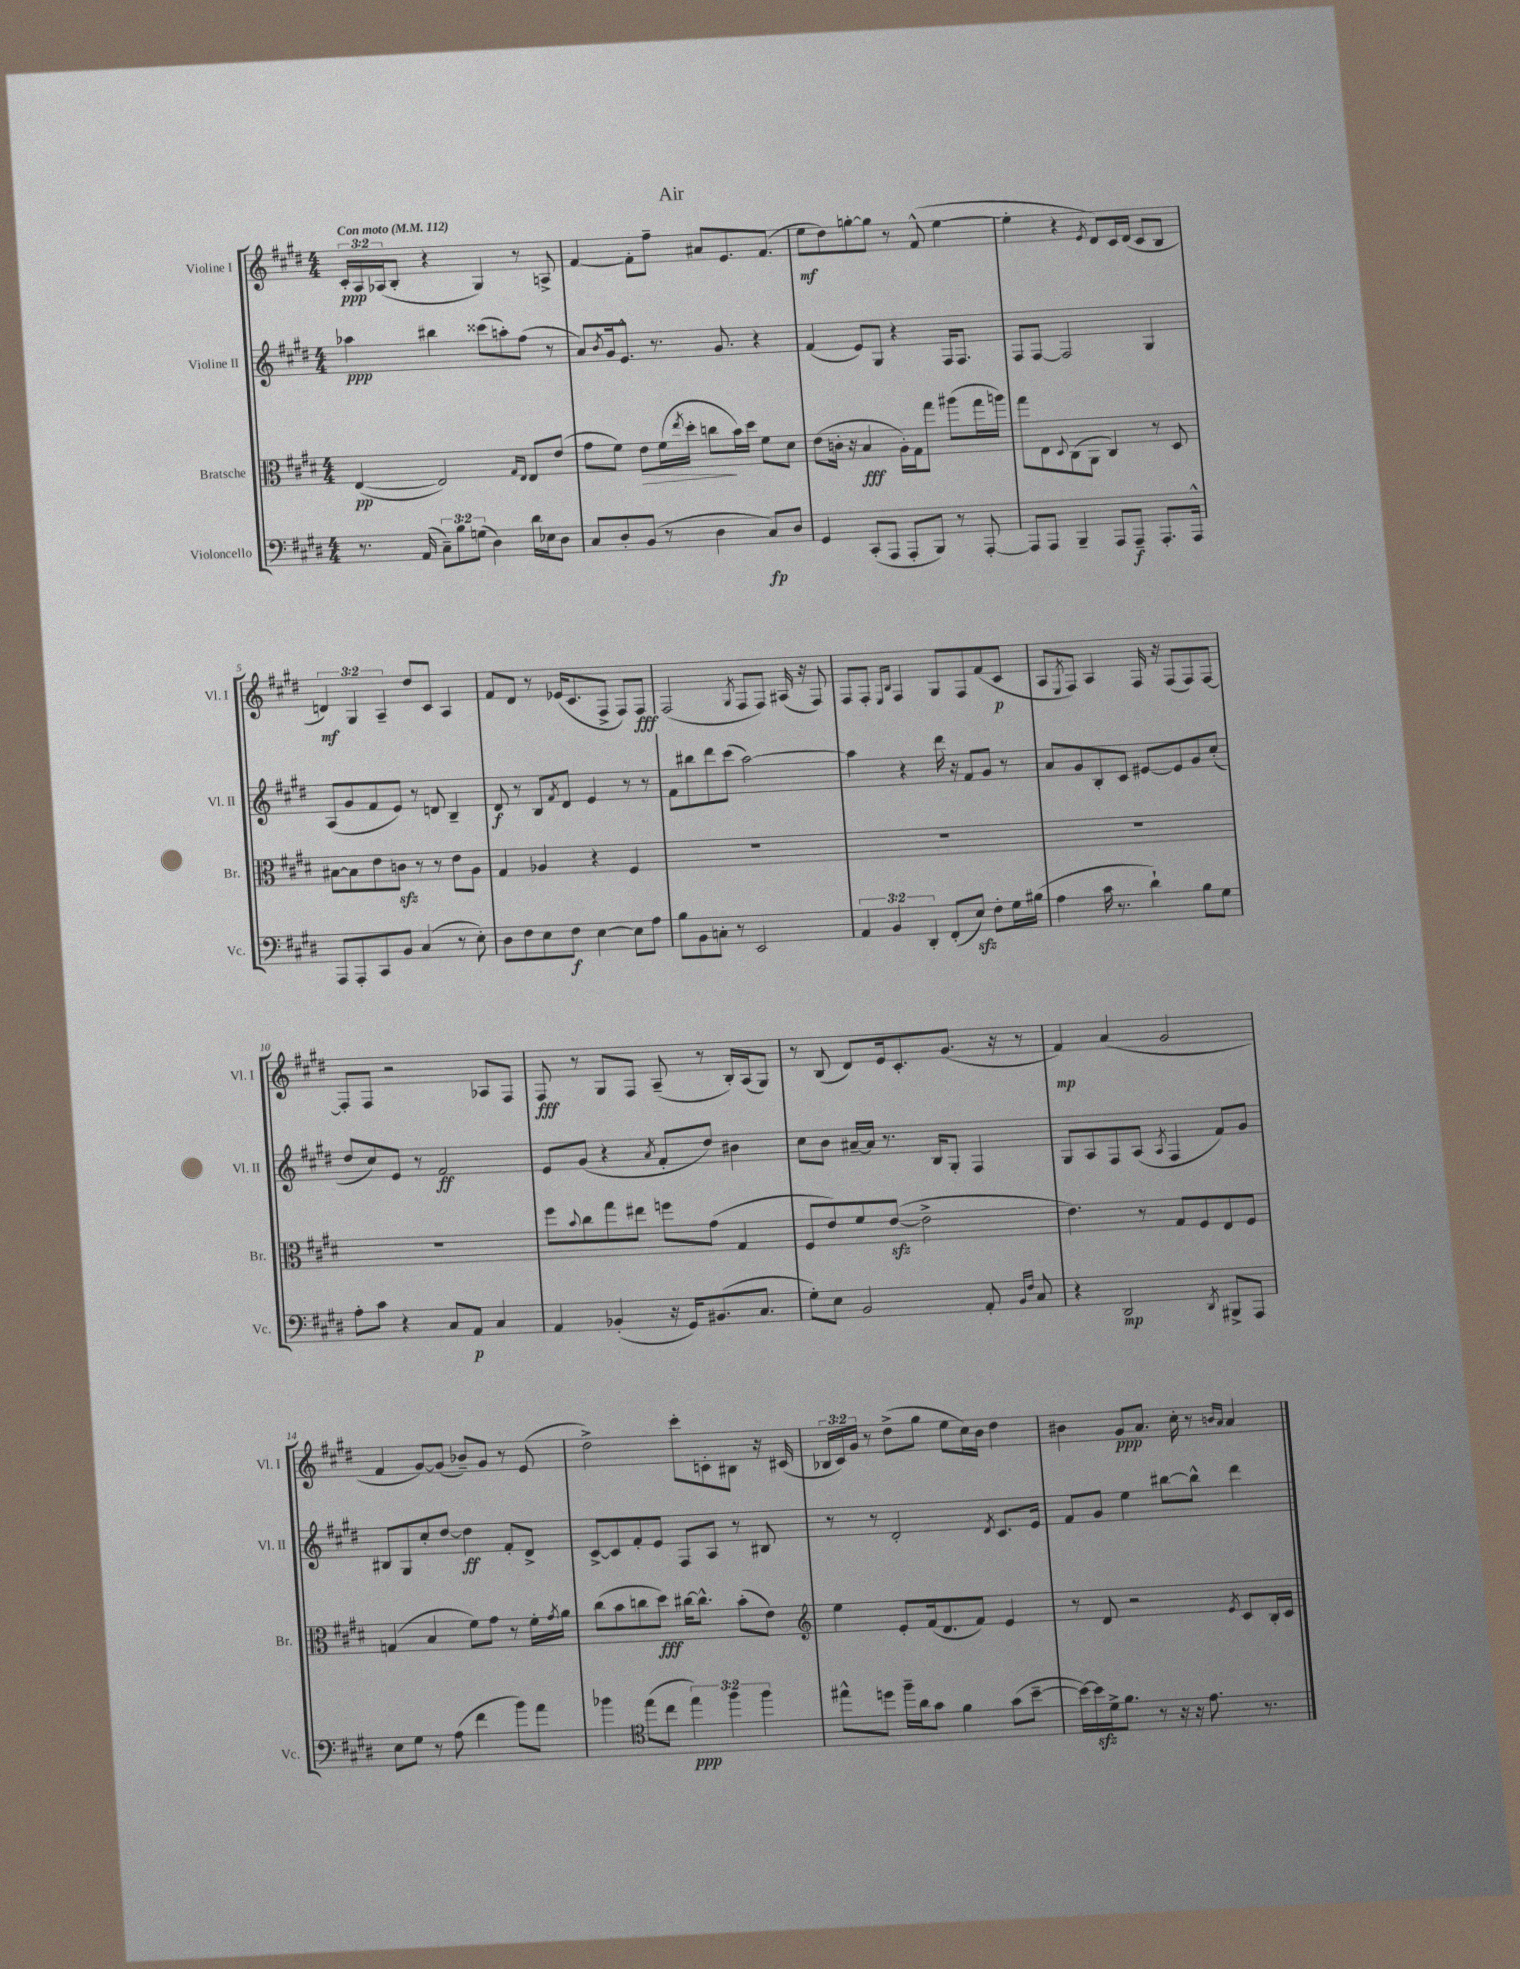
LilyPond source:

\header { title = "Air" }
<<
\new StaffGroup <<
\new Staff = "s0" \with { instrumentName = "Violine I" shortInstrumentName = "Vl. I" } {
    \clef treble \key e \major \numericTimeSignature \time 4/4 \override Staff.TupletNumber.text = #tuplet-number::calc-fraction-text \tempo "Con moto" 4 = 112
    \tuplet 3/2 { cis'16-.\ppp a16 aes16( } b8-. r4 gis4) r8 a8-> |
    fis'4~ fis'8-. fis''8-- ais'8 e'8. fis'8.( |
    e''8\mf dis''8) g''8~-. g''8 r8 fis'8-^( e''4~ |
    e''4-. r4 \acciaccatura { e'8 } dis'8) cis'16 dis'16( cis'8 b8 |
    \tuplet 3/2 { d'4\mf) gis4 a4-- } dis''8 cis'8 a4 |
    fis'8 dis'8 r8 ees'16( cis'8. fis8-> fis8) fis8\fff |
    fis2( \acciaccatura { gis8 } fis8 fis8) ais16( r16 fis8) |
    fis8 fis8-. \grace { e16 b16 } fis4 gis8 fis8 fis'8( cis'8\p |
    a8 \acciaccatura { e8 } fis8) a4 fis16 r16 fis8( fis8) fis8~ |
    fis8-. fis8 r2 aes8 fis8 |
    fis8\fff r8 gis8 fis8 a8--( r8 b16-.) a16( gis8) |
    r8 b8( dis'8) e'16 cis'8.-. gis'8.( r16 r8 |
    fis'4\mp) a'4( gis'2 |
    fis'4 gis'8~) gis'8( bes'8--) gis'8 r8 e'8( |
    dis''2->) cis'''8-. c'8-. bis8 r16 cis'16( |
    \tuplet 3/2 { bes16 cis'16) gis'16 } r8 dis''8->( gis''8 e''8 cis''16) b'16 dis''4 |
    bis'4 gis'8\ppp a'8. cis''16-. r8 \grace { b'16 a'16 } a'4 \bar "|." |
}
\new Staff = "s1" \with { instrumentName = "Violine II" shortInstrumentName = "Vl. II" } {
    \clef treble \key e \major \numericTimeSignature \time 4/4
    aes''4\ppp bis''4 cisis'''8( a''8-.) fis''8( r8 |
    a'8) \acciaccatura { b'8 } gis'16 e'8.-^ r8. gis'8. r4 |
    fis'4( e'8) gis8 r4 fis16 fis8. |
    fis8 fis8~ fis2 gis4 |
    a8( gis'8 fis'8 e'8) r8 d'8 b4-- |
    dis'8\f r8 b8 \acciaccatura { fis'8 } dis'8 e'4 r8 r8 |
    fis'8 bis''8 dis'''8 cis'''8( a''2~) |
    a''4 r4 dis'''16 r16 fis'8 gis'8 r8 |
    a'8 gis'8 b8-. cis'8 eis'8~ eis'8 gis'8 cis''8-.( |
    dis''8 cis''8) e'8 r8 fis'2\ff |
    e'8 gis'8( r4 \acciaccatura { a'8 } fis'8-. dis''8) bis'4 |
    cis''8 b'8 ais'16~-- ais'16 r8. b16 gis8-. fis4 |
    gis8 a8 fis8 a8( \acciaccatura { a8 } fis4 fis'8) gis'8 |
    bis8 gis8 cis''8-. dis''8~ dis''4\ff fis'8-. dis'8-> |
    cis'8~-> cis'8 fis'8-. e'8 fis8 a8 r8 bis8 |
    r8 r8 dis'2-. \acciaccatura { dis'8 } cis'8. e'16 |
    fis'8 gis'8 e''4 bis''8~ bis''8-^ dis'''4 \bar "|." |
}
\new Staff = "s2" \with { instrumentName = "Bratsche" shortInstrumentName = "Br." } {
    \clef alto \key e \major \numericTimeSignature \time 4/4
    e4~\pp( e2) \grace { gis16 e16 } e8 e'8( |
    gis'8 fis'8) e'8\> fis'16( \acciaccatura { e''8 } dis''16-. c''8\! b'16) dis''16 fis'8 dis'8 |
    e'8( c'16-. r16 b4\fff a16-.) gis16 gis''8 ais''8( gis''16 a''16) |
    gis''8 e8 \appoggiatura { dis8 } cis8( a,8 cis4) r8 dis8 |
    bis8~ bis8 e'8 c'8\sfz r8 r8 e'8 a8 |
    gis4 aes4 r4 fis4 |
    R1 |
    R1 |
    R1 |
    R1 |
    fis''8 \appoggiatura { b'8 } cis''8 gis''8 eis''8 f''8 gis'8( gis4 |
    fis8 e'8) fis'8 e'8~\sfz( e'2-> |
    e'4.) r8 gis8 fis8 e8 fis8 |
    g4( b4 fis'8) gis'8 r8 fis'16-. \acciaccatura { gis'8 } a'16 |
    cis''8( b'8 c''8 dis''8\fff) cis''16~ cis''8.-^ b'8-.( e'8) |
    \clef treble e''4 e'8-. fis'16( dis'8. fis'8) e'4 |
    r8 dis'8 r2 \acciaccatura { e'8 } cis'8 b16-. cis'16 \bar "|." |
}
\new Staff = "s3" \with { instrumentName = "Violoncello" shortInstrumentName = "Vc." } {
    \clef bass \key e \major \numericTimeSignature \time 4/4 \override Staff.TupletNumber.text = #tuplet-number::calc-fraction-text
    r8. a,16( \tuplet 3/2 { cis8--) b8 g8( } dis4) dis'16 ees16 dis8 |
    cis8 dis8-. b,8( r8 dis4 cis8\fp) dis8 |
    gis,4 cis,8-.( a,,8 a,,8-. b,,8) r8 a,,8~-. |
    a,,8 a,,8 b,,4-- a,,8 a,,8--\f a,,8.-. a,,16-^ |
    a,,8 a,,8-. cis,8 b,8 cis4( r8 e8-.) |
    dis8 fis8 e8 fis8\f e4~ e8 a8 |
    b8 b,8 c8-. r8 e,2 |
    \tuplet 3/2 { a,4 b,4 dis,4-. } fis,8-.( e8\sfz) fis8-. gis16 bis16( |
    a4 cis'16 r8. dis'4-!) b8 gis8 |
    a8-. cis'8 r4 cis8 a,8\p cis4 |
    a,4 bes,4-.( r16 gis,16) bis,8.( cis8. |
    gis8-.) e8 b,2 a,8-. \grace { b,16 fis16 } cis8 |
    r4 dis,2\mp \acciaccatura { dis,8 } bis,,8-> a,,8 |
    e8 gis8 r8 a8( fis'4 b'8) a'8 |
    bes'4 \clef tenor e''8( cis''8 \tuplet 3/2 { e''4\ppp) fis''4 fis''4 } |
    eis''8-^ d''8 fis''16-- a'16 gis'8 fis'4 gis'8( b'8~-- |
    b'16~) b'16\sfz dis'16-> fis'8. r8 r16 r16 e'8. r8. \bar "|." |
}
>>
>>
